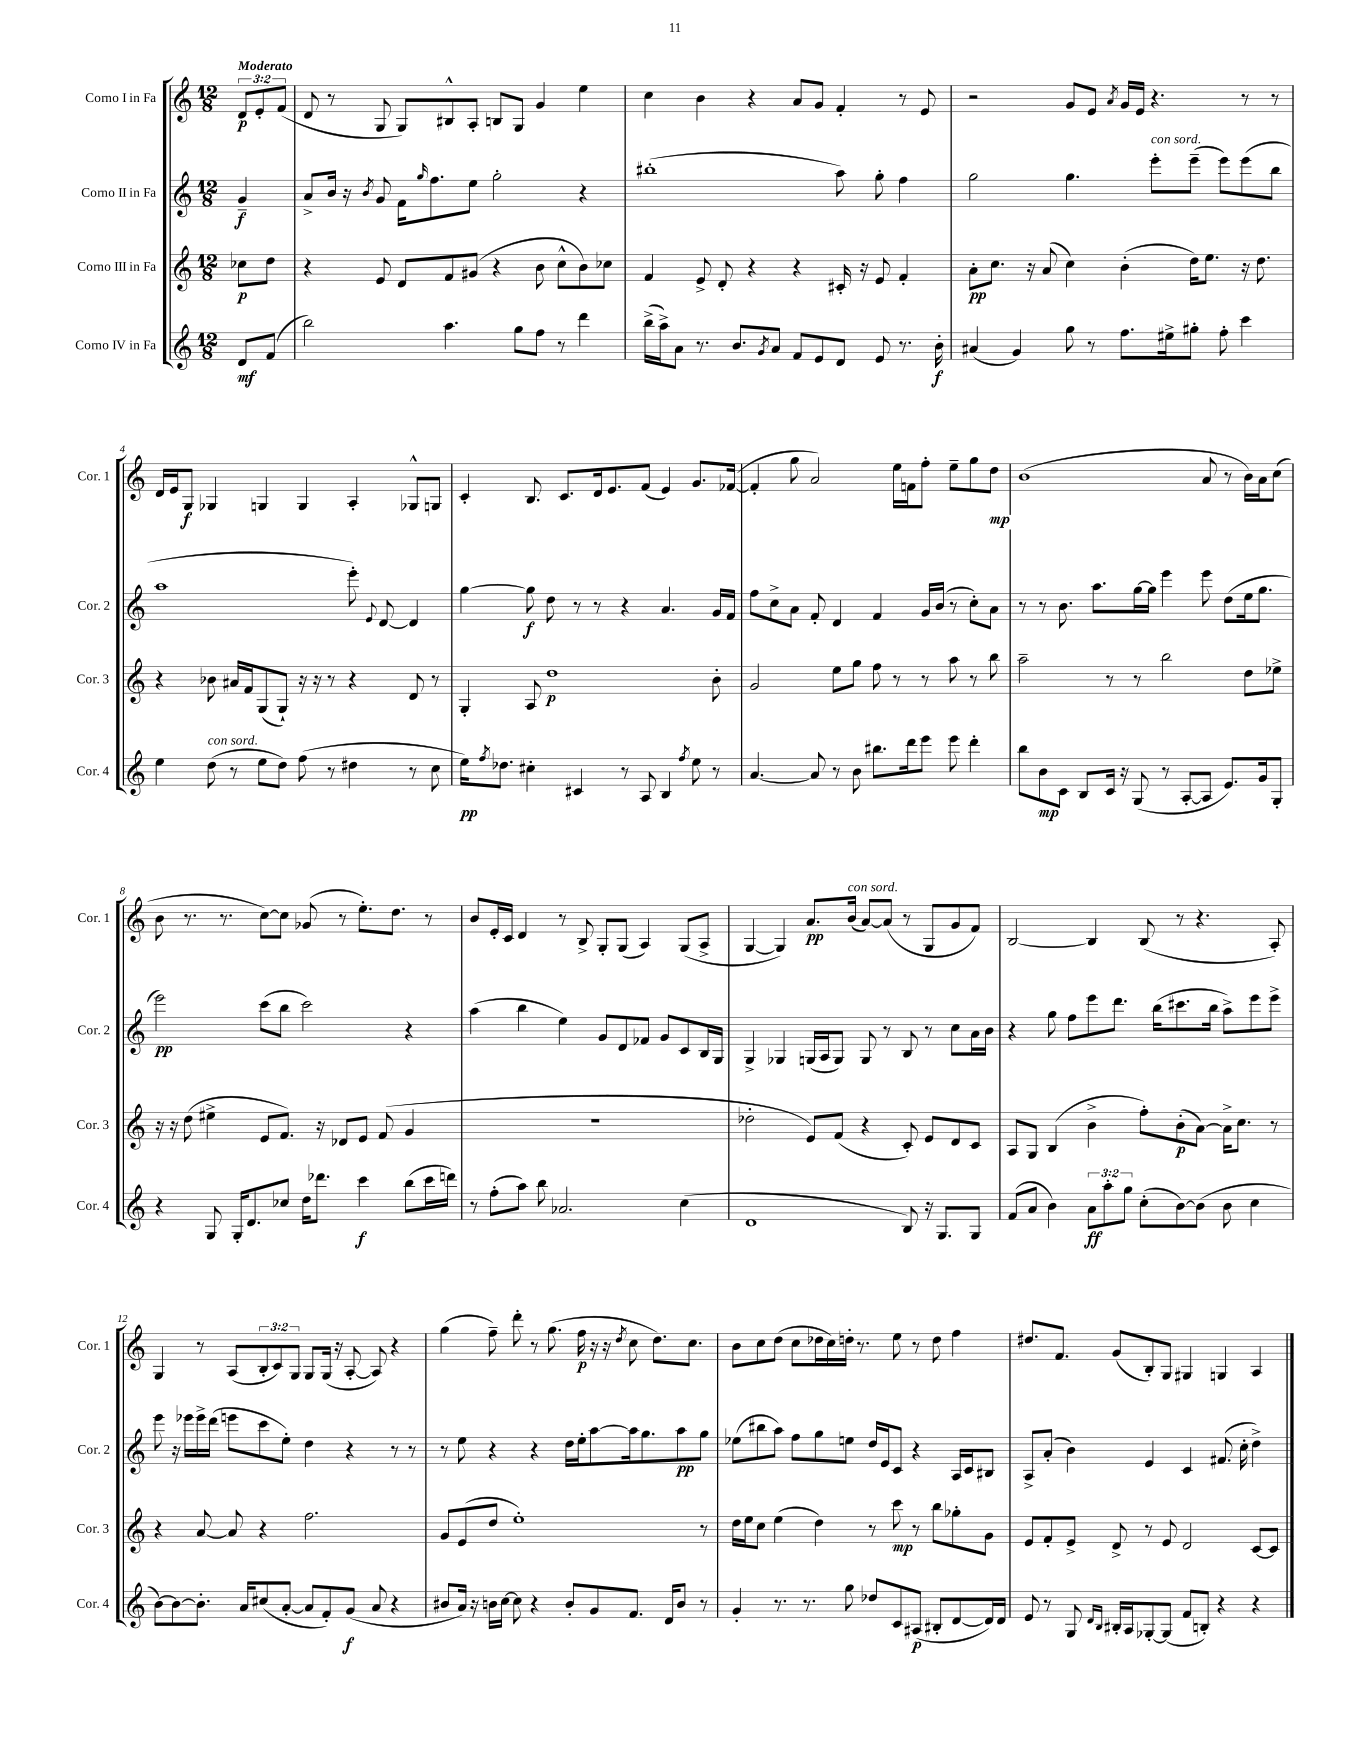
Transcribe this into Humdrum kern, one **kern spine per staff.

**kern	**kern	**kern	**kern
*staff4	*staff3	*staff2	*staff1
*clefG2	*clefG2	*clefG2	*clefG2
*k[]	*k[]	*k[]	*k[]
*M12/8	*M12/8	*M12/8	*M12/8
8d	8cc-	4g~	12d
.	.	.	12e'
(8f	8dd	.	.
.	.	.	(12f
=	=	=	=
2bb)	4r	8a^	8d
.	.	16b	8r
.	.	16r	.
.	.	8qb	.
.	8e	8g	8G
.	8d	16f	8G)
.	.	16qqgg	.
.	.	8.ff	.
4.aa	8f	.	8B#^^
.	(8g#	8ee	8A'
.	4r	2gg'	8B
8gg	.	.	8G
8ff	8b	.	4g
8r	8cc^^	.	.
4ddd	8b)	4r	4ee
.	8cc-	.	.
=	=	=	=
(16bb^	4f	(1bb#'	4cc
16aa^)	.	.	.
8a	.	.	.
8.r	8e^	.	4b
.	8d'	.	.
8.b	.	.	.
.	4r	.	4r
8qg	.	.	.
8a	.	.	.
8f	4r	.	8a
8e	.	.	8g
8d	16c#'	8aa)	4f'
.	16r	.	.
8e	8e	8gg'	.
8.r	4f'	4ff	8r
.	.	.	8e
16b'	.	.	.
=	=	=	=
(4a#	8a'	2gg	2r
.	8.cc	.	.
4g)	.	.	.
.	16r	.	.
.	(8a	.	.
8gg	4cc)	4.gg	8g
8r	.	.	8e
.	.	.	8qa
8.ff	(4b'	.	16g
.	.	.	16e
.	.	8eee'	4.r
16ee#^	.	.	.
8gg#'	16dd)	(8eee~	.
.	8.ee	.	.
8ff'	.	8eee)	.
4ccc	16r	(8eee	8r
.	8.dd	.	.
.	.	8bb	8r
=	=	=	=
4ee	4r	1aa	16d
.	.	.	16e
.	.	.	8G
(8dd	8b-	.	4G-
8r	16a#	.	.
.	16f	.	.
8ee	(8G	.	4G
8dd)	8G`)	.	.
(8ff	16r	.	4G
.	16r	.	.
8r	8r	.	.
4dd#	4r	8eee')	4A'
.	.	8qqe	.
.	.	[8d	.
8r	8d	4d]	8G-^^
8cc	8r	.	8G
=	=	=	=
16ee)	4G'	[4gg	4c'
8qff	.	.	.
8.dd-	.	.	.
4cc#'	8A	8gg]	8.B
.	1dd	8dd	.
.	.	.	8.c
4c#	.	8r	.
.	.	8r	16d
.	.	.	8.e
8r	.	4r	.
8A	.	.	(8f
4B	.	4.a	4e)
8qff	.	.	.
8ee	.	.	8.g
8r	8b'	16g	.
.	.	16f	([16f-
=	=	=	=
[4.a	2g	8ff	4f-']
.	.	8cc^	.
.	.	8a	8gg
8a]	.	8f'	2a)
8r	8ee	4d	.
8b	8gg	.	.
8.bb#	8ff	4f	.
.	8r	.	16ee
16ddd	.	.	16f
8eee	8r	16g	8ff'
.	.	(16b	.
8eee	8aa	8r	8ee~
4ddd'	8r	8cc')	8gg
.	8bb	8a	8dd
=	=	=	=
8bb	2aa~	8r	(1b
8b	.	8r	.
8c	.	8.b	.
8B	.	.	.
.	.	8.aa	.
16c	8r	.	.
16r	.	.	.
(8G	8r	[16gg	.
.	.	16gg]	.
8r	2bb	4eee	.
[8A'	.	.	.
8A]	.	8eee	8a
8.e)	.	(8dd	8r
.	8dd	16ee	16b)
16g	.	8.gg	16a
8G'	8ee-^	.	(8cc
=	=	=	=
4r	16r	2eee)	8b
.	16r	.	.
.	(8dd	.	8.r
8G	4ee#^	.	.
.	.	.	8.r
16G'	.	.	.
8.d	.	.	.
.	8e	(8ccc	[8cc)
8cc-	8.f)	8bb	8cc]
16dd	.	2ccc)	(8g-
8.ddd-	16r	.	.
.	8d-	.	8r
4ccc	8e	.	8.ee')
.	(8f	.	.
.	.	.	8.dd
(8bb	4g	4r	.
16ccc	.	.	8r
16ddd)	.	.	.
=	=	=	=
8r	1.r	(4aa	8b
(8ff'	.	.	16e'
.	.	.	16c
8aa)	.	4bb	4d
8bb	.	.	.
2.a-	.	4ee)	8r
.	.	.	8B^
.	.	8g	8G'
.	.	8d	(8G
.	.	8f-	4A)
.	.	8g	.
(4cc	.	8c	(8G
.	.	16B	8A^
.	.	16G	.
=	=	=	=
1d	2dd-'	4G^	[4G
.	.	4G-	4G])
.	8e)	(16G	8.a
.	.	16A	.
.	(8f	8G)	.
.	.	.	(16b
.	4r	8G	[8a)
.	.	8r	(8a]
8B)	8c')	8B	8r
16r	8e	8r	8G
8.G	.	.	.
.	8d	8cc	8g
8G	8c	16a	8f)
.	.	16b	.
=	=	=	=
(8f	8A	4r	[2B
8a	8G	.	.
4b)	(4B	8gg	.
.	.	8ff	.
12a	4b^	8eee	4B]
12aa'	.	.	.
.	.	8.ddd	.
12gg	.	.	.
(8cc'	8ff')	.	(8B
.	.	(16bb	.
[8b)	(8b'	8.ccc#	8r
(8b]	[8a)	.	4.r
.	.	16bb	.
8b	16a^]	8aa^)	.
.	8.cc	.	.
4cc	.	8eee	.
.	8r	8eee^	8A')
=	=	=	=
[8b)	4r	8eee	4G
8b_	.	16r	.
.	.	16eee-	.
8.b']	[8a	16eee-^	8r
.	.	(16ddd	.
.	8a]	8eee	(8A
16a	.	.	.
(8cc#	4r	8ccc	12B'
.	.	.	12c)
[8a'	.	8ee')	.
.	.	.	12G
8a]	2.ff	4dd	8G
8f')	.	.	(16G
.	.	.	16r
(8g	.	4r	[8A'
8a	.	.	8A])
4r	.	8r	4r
.	.	8r	.
=	=	=	=
8b#	8g	8r	(4gg
16a)	(8e	8ee	.
16r	.	.	.
16b	8dd	4r	8ff~)
[16cc	.	.	.
8cc]	1ee')	.	8ddd'
4r	.	4r	8r
.	.	.	(8.gg
8b'	.	16dd	.
.	.	16ee'	16ff
8g	.	[8aa	16r
.	.	.	16r
.	.	.	8qdd
8.f	.	16aa]	8cc
.	.	8.gg	.
.	.	.	8.dd)
16d	.	.	.
8b	.	8aa	.
.	.	.	8.cc
8r	8r	8gg	.
=	=	=	=
4g'	16dd	(8ee-	8b
.	16ee	.	.
.	8cc	8bb#	8cc
8.r	(4ee	8aa)	(8dd
.	.	8ff	8cc
8.r	.	.	.
.	4dd)	8gg	16dd-
.	.	.	16cc)
8gg	.	8ee	16dd'
.	.	.	8.r
8dd-	8r	16dd	.
.	.	16e	.
8c	8ccc	8c	8ee
(8A#	8r	4r	8r
8B#'	8bb	.	8dd
[8d	8gg-'	16A	4ff
.	.	16c	.
16d])	8g	8B#	.
16d	.	.	.
=	=	=	=
8e	8e	8A^	8.dd#
8r	8f'	(8a'	.
.	.	.	8.f
8G	8e^	4b)	.
16qqd	.	.	.
16qqB	.	.	.
16B#'	8d^	.	(8g
16A	.	.	.
[8G-'	8r	4e	8B')
(8G-]	8e	.	8G
8f	2d	4c	4G#
8B')	.	.	.
4r	.	(8.f#	4G
.	.	16cc'	.
4r	[8c	4dd^)	4A
.	8c]	.	.
==	==	==	==
*-	*-	*-	*-
